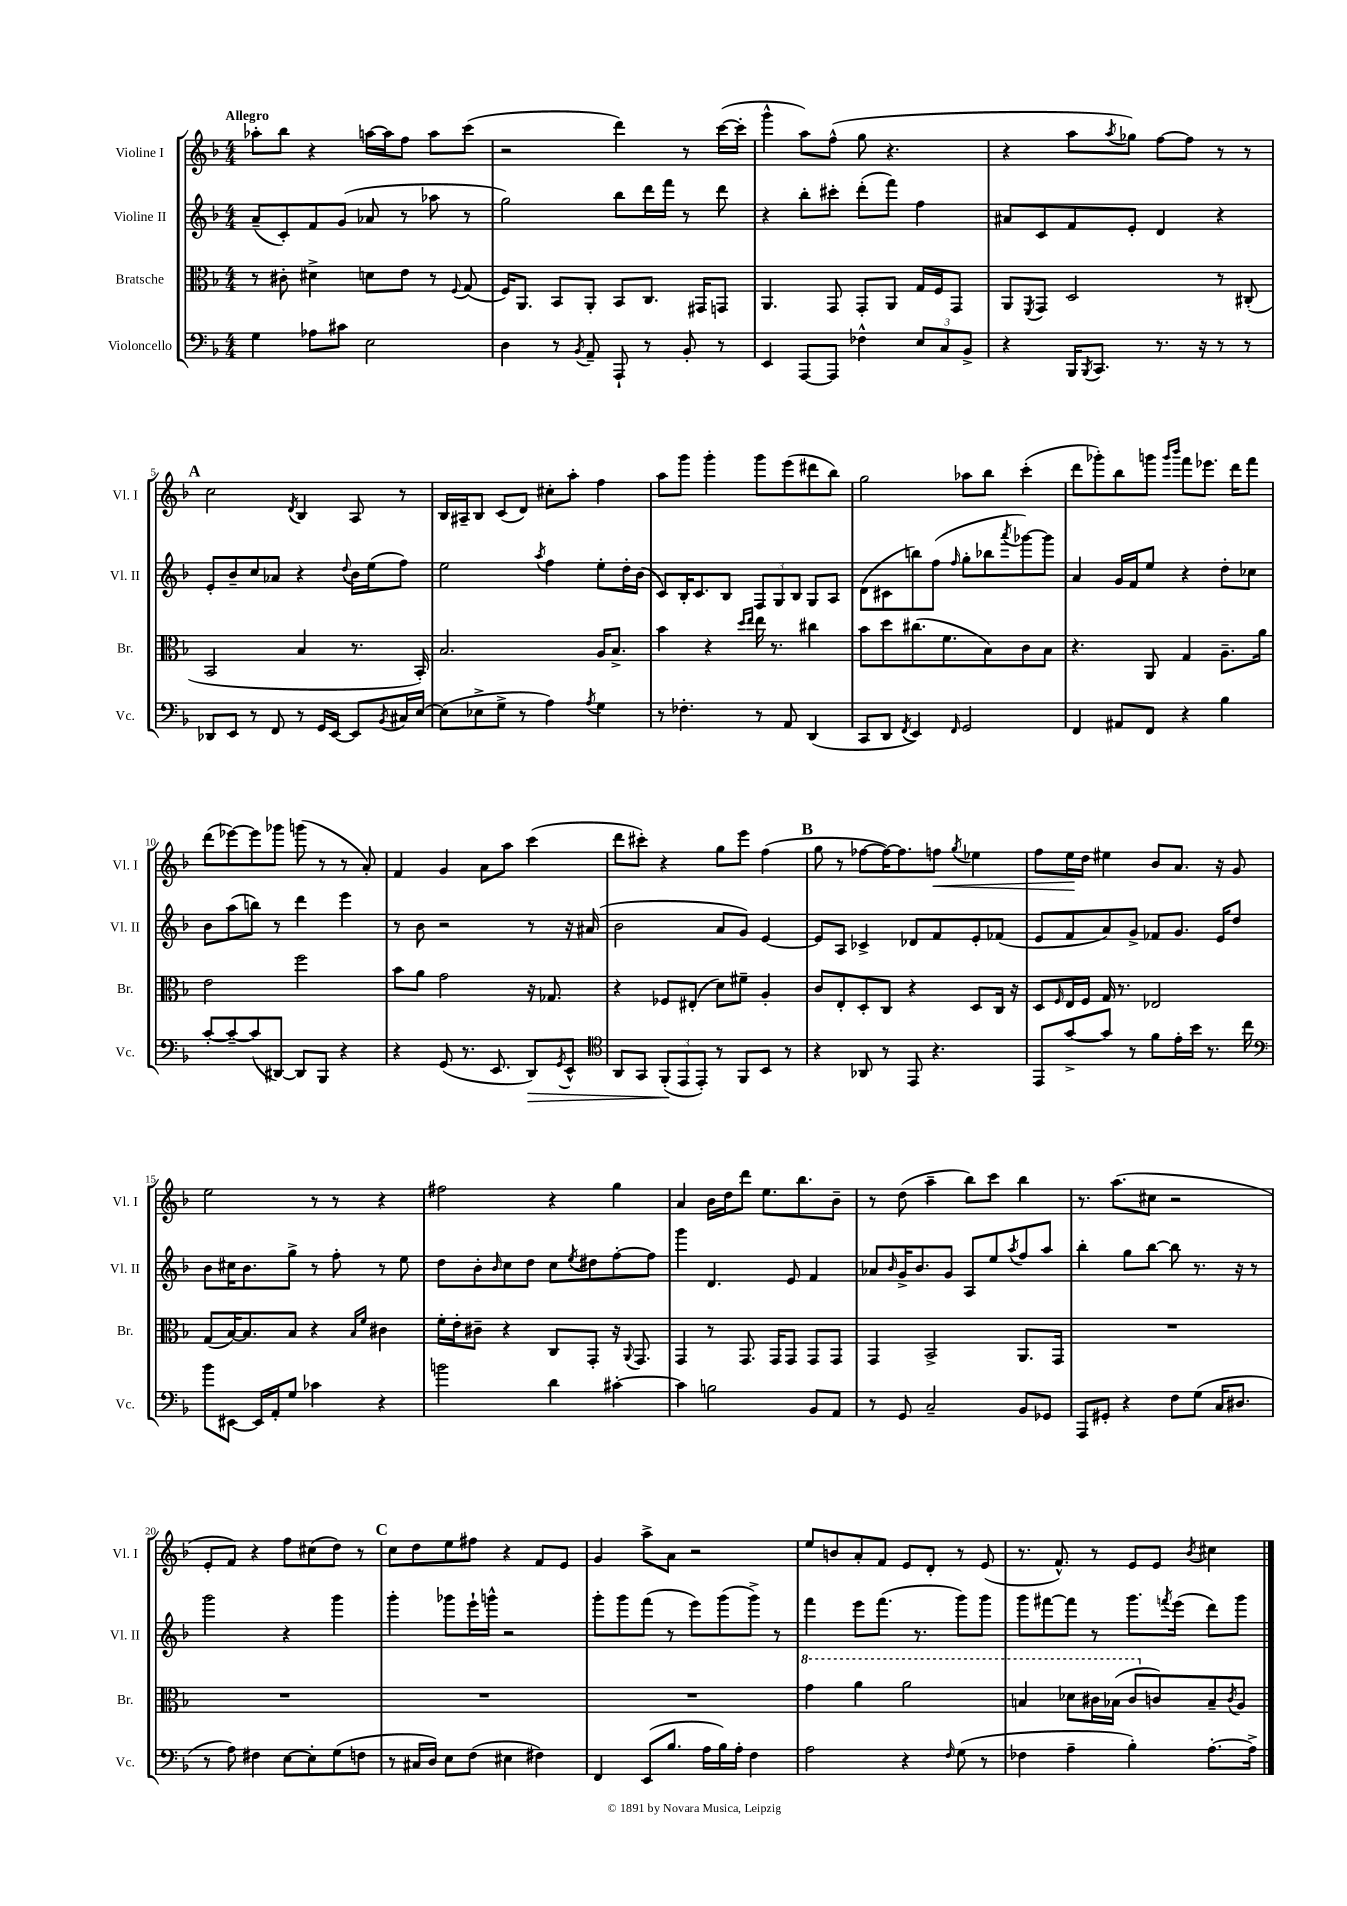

**kern	**kern	**kern	**kern
*staff4	*staff3	*staff2	*staff1
*clefF4	*clefC3	*clefG2	*clefG2
*k[b-]	*k[b-]	*k[b-]	*k[b-]
*M4/4	*M4/4	*M4/4	*M4/4
4G	8r	(8a~	8aa-'
.	8c#'	8c')	8bb-
8A-	4d#^	8f	4r
8c#	.	(8g	.
2E	8d	8a-	[16aa
.	.	.	16aa]
.	8e	8r	8ff
.	8r	8aa-	8aa
.	8qqF	.	.
.	(8G	8r	(8ccc
=	=	=	=
4D	16F)	2gg)	2r
.	8.AA	.	.
8r	8BB-	.	.
8qBB-	.	.	.
8AA~	8AA'	.	.
8AAA`	8BB-	8bb-	4ddd)
8r	8.C	16ddd	.
.	.	16fff	.
8BB-'	.	8r	8r
.	16GG#	.	.
8r	8GG	8ddd	([16ccc
.	.	.	16ccc']
=	=	=	=
4EE	4.AA	4r	4ggg^^
[8AAA	.	8bb-'	8aa)
8AAA]	8GG	8ccc#'	(8ff^^
4F-^^	8GG'	(8ddd'	8gg
.	8AA	8fff)	4.r
12E	16G	4ff	.
.	16F	.	.
12C	.	.	.
.	8GG	.	.
12BB-^	.	.	.
=	=	=	=
4r	8AA	8a#	4r
.	8qFF	.	.
.	8GG	8c	.
16BBB-	2D	8f	8aa
8qBBB-	.	.	.
8.CC	.	.	.
.	.	.	8qaa
.	.	8e'	8gg-)
8.r	.	4d	[8ff
.	.	.	8ff]
16r	.	.	.
8r	8r	4r	8r
8r	(8C#'	.	8r
=	=	=	=
8DD-	2BB-	8e'	2cc
8EE	.	8b-~	.
8r	.	8cc	.
8FF	.	8a-	.
.	.	.	8qd
8r	4B-	4r	4B-
16GG	.	.	.
[16EE	.	.	.
.	.	8qqdd	.
8EE]	8.r	16b-	8A
.	.	(16ee	.
8qBB-	.	.	.
16C#	.	8ff)	8r
[16E	16BB-')	.	.
=	=	=	=
(8E]	2.B-	2ee	16B-
.	.	.	16A#~
8E-^	.	.	8B-
8G^	.	.	(8c
8r	.	.	8d)
.	.	8qaa	.
4A)	.	4ff	8cc#'
.	.	.	8aa'
8qA	.	.	.
4G	16A	8ee'	4ff
.	8.B-^	.	.
.	.	16dd'	.
.	.	(16b-	.
=	=	=	=
8r	4b-	8c)	8aa
4.F-'	.	16B-'	8ggg
.	.	8.c	.
.	4r	.	4ggg'
.	.	8B-	.
.	16qqdd	.	.
.	16qqee	.	.
8r	16ee	12F	8ggg
.	8.r	.	.
.	.	12G	.
8AA	.	.	(8eee
.	.	12B-	.
(4DD	4cc#	8G	8ddd#
.	.	8A	8bb-)
=	=	=	=
8CC	8b-	(8d	2gg
8DD	8dd	8c#	.
8qFF	.	.	.
4EE)	(8.cc#	8bb)	.
.	.	(8ff	.
.	8.f	.	.
16qqFF	.	16qqff	.
2GG	.	8gg'	8aa-
.	8B-)	8bb-	8bb-
.	.	8qaaa	.
.	8c	[8ggg-)	(4ccc'
.	8B-	8ggg-]	.
=	=	=	=
4FF	4.r	4a	8ddd
.	.	.	8ggg-')
8AA#	.	16g	8bb-
.	.	16f	.
8FF	8AA	8ee	8ggg
.	.	.	16qqggg
.	.	.	16qqbbb-
4r	4G	4r	8fff
.	.	.	8.eee-
4B-	8.A~	8dd'	.
.	.	.	16ddd
.	.	8cc-	8fff
.	16a	.	.
=	=	=	=
[8c'	2e	8b-	(8ddd
8c~_	.	(8aa	[8eee-)
(8c]	.	8bb)	8eee-]
[8DD#)	.	8r	8ggg-
8DD#]	2ff	4ddd	(8ggg
8BBB-	.	.	8r
4r	.	4eee	8r
.	.	.	8a')
=	=	=	=
4r	8b-	8r	4f
.	8a	8b-	.
(8GG	2g	2r	4g
8.r	.	.	.
.	.	.	8a
8.EE	.	.	.
.	.	.	8aa
8DD)	16r	8r	(4ccc
.	8.G-	.	.
8qGG	.	.	.
8EE^^	.	16r	.
.	.	(16a#	.
=	=	=	=
*clefC4	*	*	*
8AA	4r	2b-	8ddd
8GG	.	.	8ccc#')
(12FF'	8F-	.	4r
12EE	.	.	.
.	(8E#'	.	.
12EE')	.	.	.
8r	8d)	8a	8gg
8FF	8f#~	8g)	8eee
8BB-	4A'	[4e	(4ff
8r	.	.	.
=	=	=	=
4r	8c	8e]	8gg
.	8E'	8A	8r
8AA-	8D'	4c-^	[8ff-
8r	8C	.	16ff-_)
.	.	.	8.ff-]
8EE	4r	8d-	.
4.r	.	8f	8ff
.	.	.	8qgg
.	8D	8e'	4ee-
.	16C	(8f-	.
.	16r	.	.
=	=	=	=
8EE	8D	8e	8ff
.	16qqF	.	.
[8g^	16E	8f	16ee
.	16F	.	16dd
8g]	16G	8a)	4ee#
.	8.r	.	.
8r	.	8g^	.
8f	2E-	8f-	8b-
16e'	.	8.g	8.a
16b-	.	.	.
8.r	.	.	.
.	.	16e	16r
.	.	8dd	8g
16cc	.	.	.
=	=	=	=
*clefF4	*	*	*
8b-	(8G	8b-	2ee
[8EE#	[16B-)	16cc#	.
.	8.B-]	8.b-	.
16EE#]	.	.	.
16AA'	.	.	.
8G	8B-	8gg^	.
4c-	4r	8r	8r
.	.	8ff'	8r
.	16qqB-	.	.
.	16qqf	.	.
4r	4c#	8r	4r
.	.	8ee	.
=	=	=	=
2b	16f'	8dd	2ff#
.	16e'	.	.
.	8c#~	8b-'	.
.	.	16qqb-	.
.	4r	8cc	.
.	.	8dd	.
4d	8C	8cc	4r
.	.	8qee	.
.	8GG'	8dd#	.
[4c#'	16r	[8ff'	4gg
.	8qqAA	.	.
.	8.GG	.	.
.	.	8ff]	.
=	=	=	=
4c#]	4GG	4ggg	4a
2B	8r	4.d	16b-
.	.	.	16dd
.	8.GG	.	8ddd
.	.	.	8.ee
.	16GG	.	.
.	8GG	8e	.
.	.	.	8.bb-
8BB-	8GG	4f	.
8AA	8GG	.	8b-~
=	=	=	=
8r	4GG	8a-	8r
.	.	16qqb-	.
8GG	.	16g^	(8dd
.	.	8.b-	.
2C~	2BB-^	.	4aa~
.	.	8g	.
.	.	8A	8bb-)
.	.	8ee	8ccc
.	.	8qaa	.
8BB-	8.AA	8ff	4bb-
8GG-	.	8aa	.
.	16GG	.	.
=	=	=	=
8AAA	1r	4bb-'	8.r
8GG#'	.	.	.
.	.	.	(8.aa
4r	.	8gg	.
.	.	[8bb-	8cc#
8F	.	8bb-]	2r
(8G	.	8.r	.
16C	.	.	.
8.D#	.	16r	.
.	.	8r	.
=	=	=	=
8r	1r	2ggg	8e'
8A)	.	.	8f)
4F#	.	.	4r
[8E	.	4r	8ff
8E']	.	.	(8cc#
(8G	.	4ggg	8dd)
8F	.	.	8r
=	=	=	=
8r	1r	4ggg'	8cc
16C#	.	.	8dd
16D)	.	.	.
8E	.	8ggg-	8ee
(8F	.	16eee`	8ff#
.	.	16ggg^^	.
4E#	.	2r	4r
4F#)	.	.	8f
.	.	.	8e
=	=	=	=
4FF	1r	8ggg'	4g
.	.	8ggg	.
(8EE	.	(8fff	8aa^
8.B-	.	8r	8a
.	.	8eee)	2r
16A	.	.	.
16B-)	.	(8ggg	.
16A'	.	.	.
4F	.	8ggg^)	.
.	.	8r	.
=	=	=	=
2A	4gg	4fff	8ee
.	.	.	8b
.	4aa	8eee	8a'
.	.	(8.fff	8f
4r	2aa	.	8e
.	.	8.r	.
.	.	.	8d'
16qqF	.	.	.
(8G	.	8ggg)	8r
8r	.	8ggg	(8e
=	=	=	=
4F-	4b	8ggg	8.r
.	.	[8fff#	.
.	.	.	8.f^^)
4A~	8dd-	8fff#]	.
.	16cc#	8r	8r
.	(16b-	.	.
4B-')	8cc#	8.ggg	8e
.	8c)	.	8e
.	.	8qfff	.
.	.	(16eee	.
.	.	.	8qb-
[8.A'	8B-~	8ddd)	4cc#
.	8qc	.	.
.	8A	8ggg	.
16A^]	.	.	.
==	==	==	==
*-	*-	*-	*-
